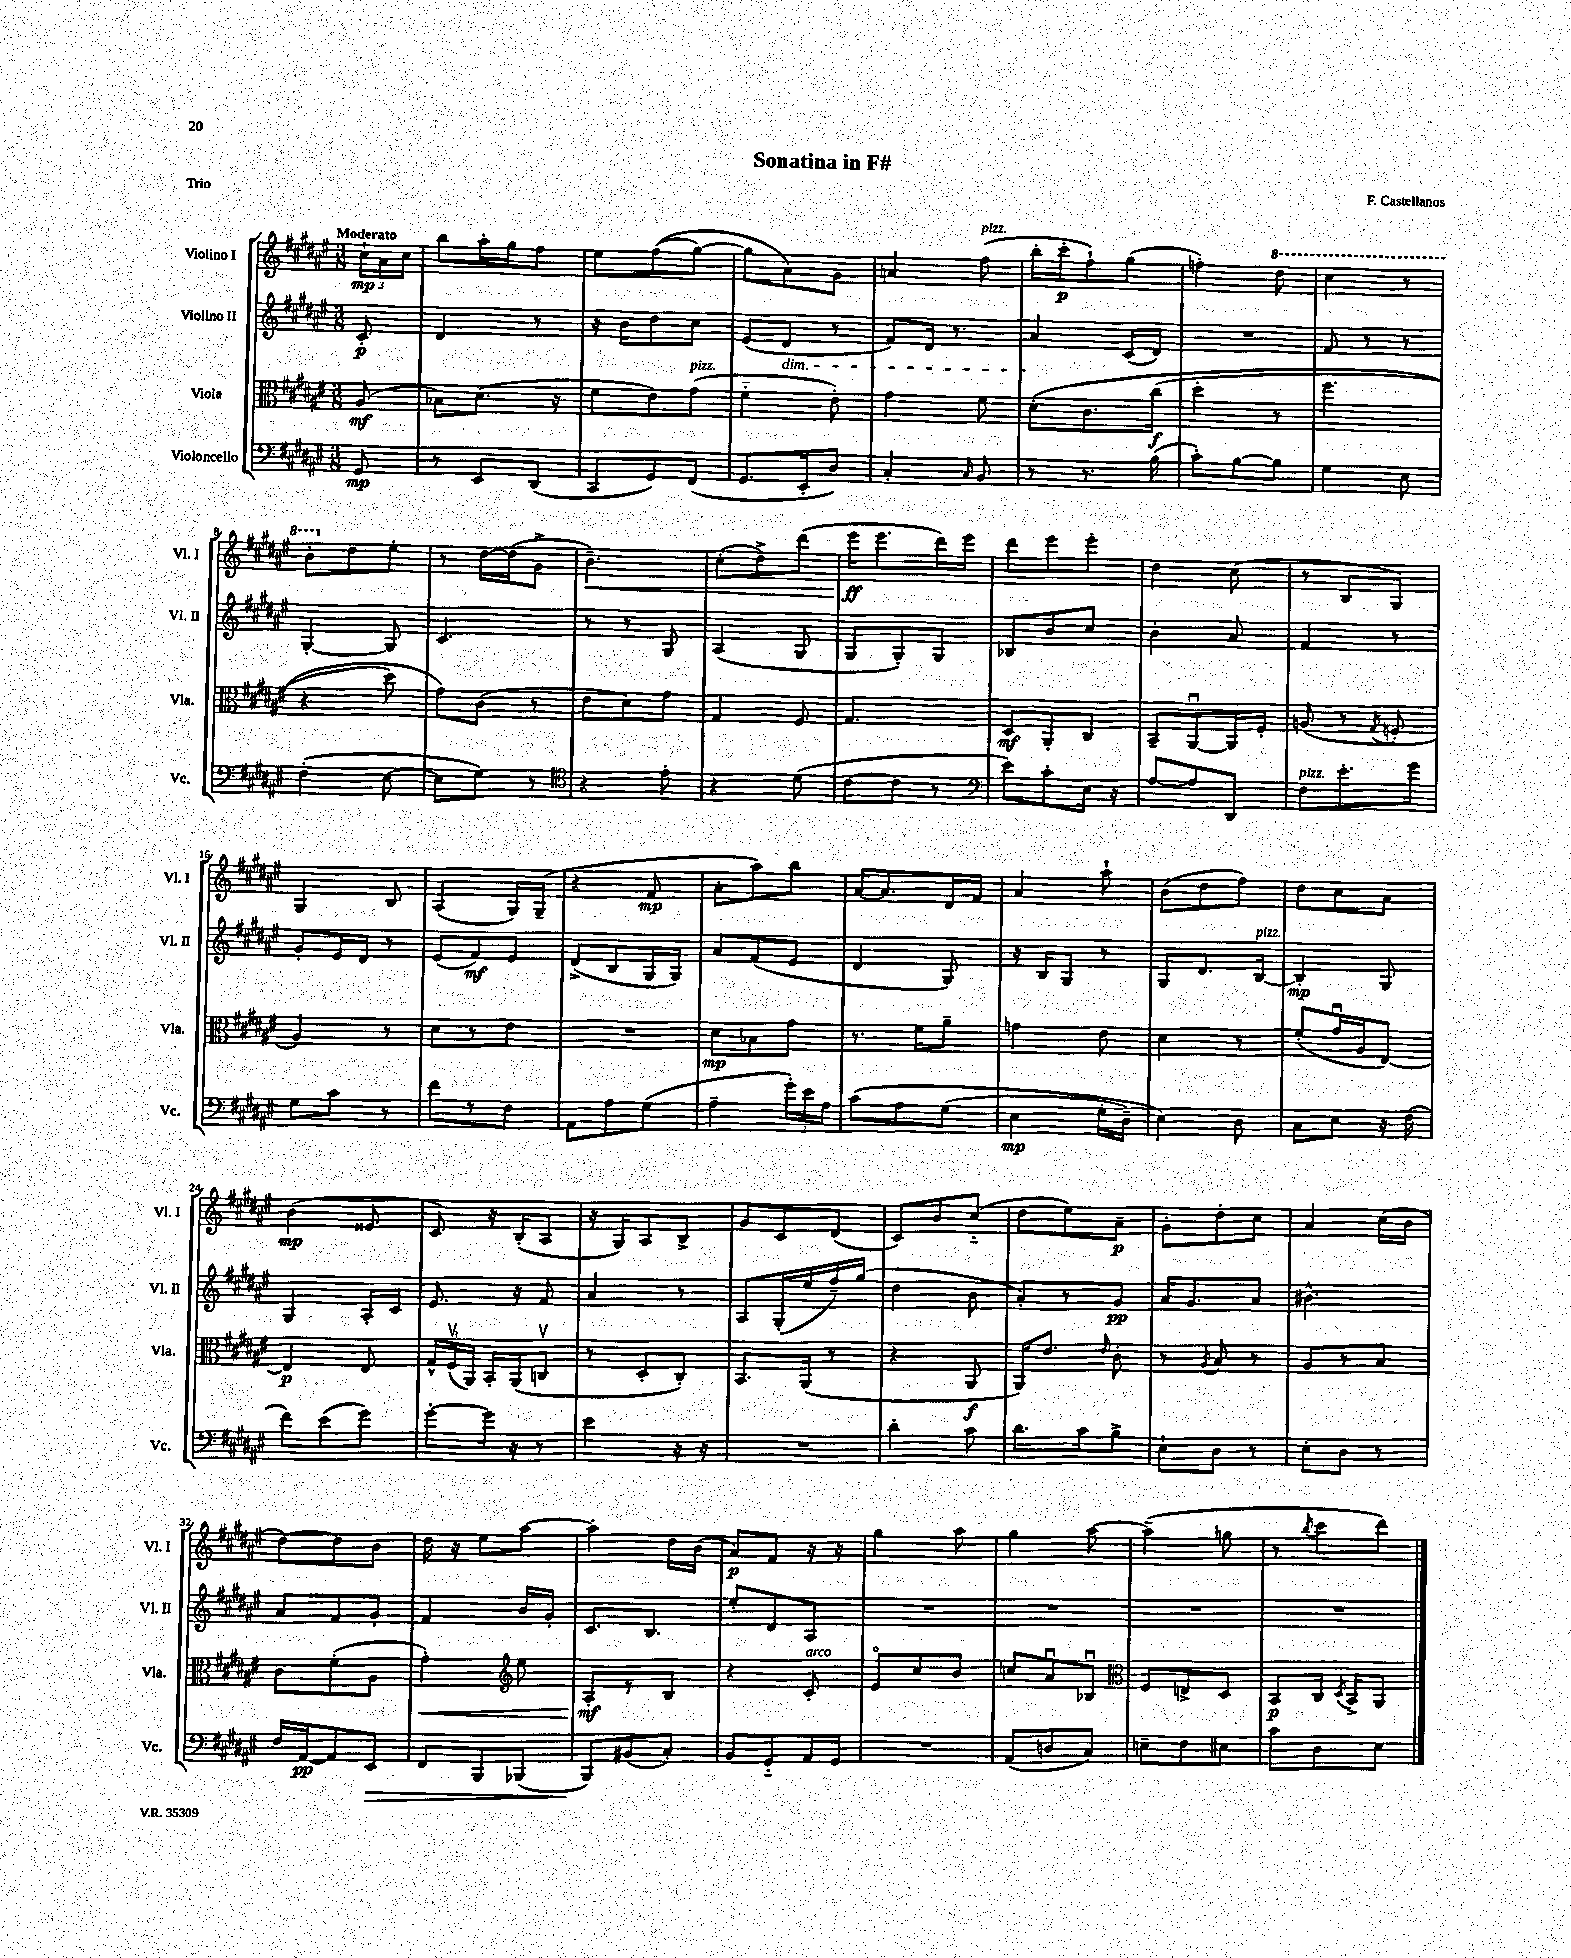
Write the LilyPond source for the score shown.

\header { title = "Sonatina in F#" composer = "F. Castellanos" piece = "Trio" }
<<
\new StaffGroup <<
\new Staff = "s0" \with { instrumentName = "Violino I" shortInstrumentName = "Vl. I" } {
    \clef treble \key fis \major \numericTimeSignature \time 3/8 \partial 8 \tempo "Moderato"
    \autoBeamOff \tuplet 3/2 { cis''16[-!\mp ais'16 cis''16] } |
    b''8[ ais''16-. gis''16 fis''8] |
    eis''8[ fis''8(\( gis''8]~) |
    gis''8[ ais'8\) gis'8] |
    a'4 fis''8^\markup { \italic "pizz." }( |
    b''16[-. cis'''16-.\p fis''8-!) gis''8]( |
    f''4-.) \ottava #1 dis'''8 |
    cis'''4 r8 |
    b''8[-. \ottava #0 dis''8 eis''8]-. |
    r8 dis''16[~ dis''16( gis'8]-> |
    b'4.--\<) |
    cis''8[-.( dis''8->) dis'''8]( |
    eis'''16[\ff\! eis'''8. dis'''16) eis'''16] |
    dis'''8[ eis'''8 eis'''8]-. |
    dis''4 cis''8( |
    r8 b8[ gis8]) |
    gis4 b8 |
    ais4( gis16[) gis16]--( |
    r4 fis'8\mp |
    ais'8[-. ais''8) b''8] |
    ais'16[~ ais'8. dis'16 fis'16] |
    ais'4 ais''8-! |
    b'8[( dis''8 fis''8]) |
    dis''8[ cis''8 ais'8] |
    b'4\mp( eisis'8 |
    cis'8) r16 b16[-.( ais8] |
    r16 gis16[) ais8 b8]-> |
    gis'8[ cis'8 dis'8]( |
    cis'8[) b'8 cis''8]-_( |
    dis''8[ eis''8) ais'8]--\p |
    gis'8[-. dis''8-. cis''8] |
    ais'4 cis''16[( b'16] |
    dis''8[~) dis''8 b'8] |
    dis''16 r16 eis''8[ ais''8]~ |
    ais''4-. dis''16[ b'16]( |
    ais'8[\p) fis'8] r16 r16 |
    gis''4 ais''8 |
    gis''4 ais''8~ |
    ais''4--( g''8 |
    r8 \acciaccatura { b''8 } cis'''8[ dis'''8]) \bar "|." |
}
\new Staff = "s1" \with { instrumentName = "Violino II" shortInstrumentName = "Vl. II" } {
    \clef treble \key fis \major \numericTimeSignature \time 3/8 \partial 8
    \autoBeamOff cis'8-.\p |
    dis'4 r8 |
    r16 b'16[ dis''8 cis''8] |
    eis'8[( dis'8]\dim r8 |
    fis'8[) dis'16] r8. |
    ais'4\! cis'16[( dis'16]) |
    R4. |
    fis'8 r8 r8 |
    gis4~-. gis8 |
    cis'4. |
    r8 r8 gis8 |
    ais4( gis8 |
    gis8[ gis8-.) gis8] |
    bes8[ b'8 cis''8] |
    b'4-. ais'8 |
    fis'4 r8 |
    gis'8[-. eis'16 dis'16] r8 |
    eis'8[( fis'8\mf) eis'8] |
    dis'8[->( b8 gis16 gis16]) |
    ais'8[ fis'8( eis'8] |
    dis'4 gis8) |
    r16 b16[ gis8] r8 |
    gis8[ dis'8. b16]~^\markup { \italic "pizz." } |
    b4-.\mp gis8 |
    gis4 ais16[-. cis'16] |
    eis'8. r16 fis'8 |
    ais'4 r8 |
    ais8[ gis16-.( eis''16 fis''16--) gis''16]( |
    dis''4 b'8 |
    ais'8[-.) r8 gis'8]\pp |
    ais'16[ gis'8. ais'8] |
    bis'4.-^ |
    ais'8[ fis'8 gis'8]-. |
    fis'4 b'16[ gis'16]-. |
    cis'8.[ b8.] |
    eis''8[-. dis'8 ais8] |
    R4. |
    R4. |
    R4. |
    R4. \bar "|." |
}
\new Staff = "s2" \with { instrumentName = "Viola" shortInstrumentName = "Vla." } {
    \clef alto \key fis \major \numericTimeSignature \time 3/8 \partial 8
    \autoBeamOff ais8\mf( |
    bes8[) dis'8.]( r16 |
    fis'8[ eis'8) gis'8]^\markup { \italic "pizz." }( |
    fis'4-_ eis'8-.) |
    gis'4 fis'8 |
    dis'8[-.\( cis'8. cis''16]\f( |
    dis''4-. r8 |
    fis''4. |
    r4 dis''8) |
    gis'8[\) cis'8]( r8 |
    eis'8[ dis'8) gis'8] |
    gis4 fis8 |
    gis4. |
    dis8[\mf ais,8-. cis8] |
    b,8[-- ais,8~\downbow ais,16 fis16]-. |
    a8( r8 \acciaccatura { gis8 } f8-. |
    ais4) r8 |
    dis'8[ r8 eis'8] |
    R4. |
    dis'8[\mp bes8 gis'8] |
    r8. fis'16[ ais'8]-- |
    g'4 eis'8 |
    dis'4 r8 |
    fis'8[-.( gis'16\downbow ais16 eis8]~) |
    eis4\p eis8 |
    \tuplet 3/2 { gis16[-^ fis16\upbow( ais,16]) } b,16[-. ais,16( c8]\upbow |
    r8 dis8[-. cis8]-.) |
    b,8.[ ais,16]( r8 |
    r4 ais,8\f |
    ais,16[) eis'8.] \grace { eis'16 } cis'8-. |
    r8 \acciaccatura { ais8 } b8 r8 |
    ais8[ r8 b8] |
    cis'8[ fis'8-.( ais8] |
    gis'4-.\<) \clef treble eis''8 |
    ais8[-.\mf\! r8 b8] |
    r4 cis'8-.^\markup { \italic "arco" } |
    eis'8[\flageolet cis''8 b'8] |
    c''8[ ais'8\downbow bes8]\downbow |
    \clef alto fis8[ e8-> dis8] |
    b,8[\p cis16] \acciaccatura { dis8 } b,16[-> ais,8] \bar "|." |
}
\new Staff = "s3" \with { instrumentName = "Violoncello" shortInstrumentName = "Vc." } {
    \clef bass \key fis \major \numericTimeSignature \time 3/8 \partial 8
    \autoBeamOff gis,8\mp |
    r8 eis,8[ dis,8]( |
    cis,8[ gis,8) fis,8]( |
    gis,8.[ eis,16-. dis8]) |
    cis4-. \grace { cis16 } b,8 |
    r8 r8. b16( |
    cis'8[-.) b8~ b8] |
    gis4 eis8 |
    fis4-.( eis8~ |
    eis8[ gis8]) r8 |
    \clef tenor r4 eis'8-. |
    r4 dis'8( |
    cis'8[~ cis'8] r8 |
    \clef bass eis'8[) cis'8-. eis16] r16 |
    ais8[~ ais8 dis,8] |
    fis8[^\markup { \italic "pizz." } eis'8.-. gis'16] |
    gis8[ cis'8] r8 |
    fis'8[ r8 fis8] |
    ais,8[ ais8 gis8]( |
    ais4-- \tuplet 3/2 { gis'16[-.) eis'16 ais16] } |
    cis'8[\( ais8 gis8]( |
    eis4\mp gis16[-. dis16]--) |
    eis4\) dis8 |
    cis8[ eis8] r16 fis16( |
    fis'8[) eis'8( gis'8]) |
    gis'8[~-. gis'16] r16 r8 |
    eis'4 r16 r16 |
    R4. |
    dis'4-. cis'8 |
    dis'8.[ cis'16 b8]-> |
    eis8[-! dis8] r8 |
    eis8[-. dis8] r8 |
    fis16[ ais,16~\pp ais,8 eis,8]\> |
    fis,8[ b,,8 bes,,8]( |
    b,,8[\!) bis,8( cis8]-.) |
    b,8[ gis,8-_ ais,16 gis,16] |
    R4. |
    ais,8[( d8 cis8]) |
    e8[-- fis8 eis8] |
    cis'8[ dis8 eis8] \bar "|." |
}
>>
>>
